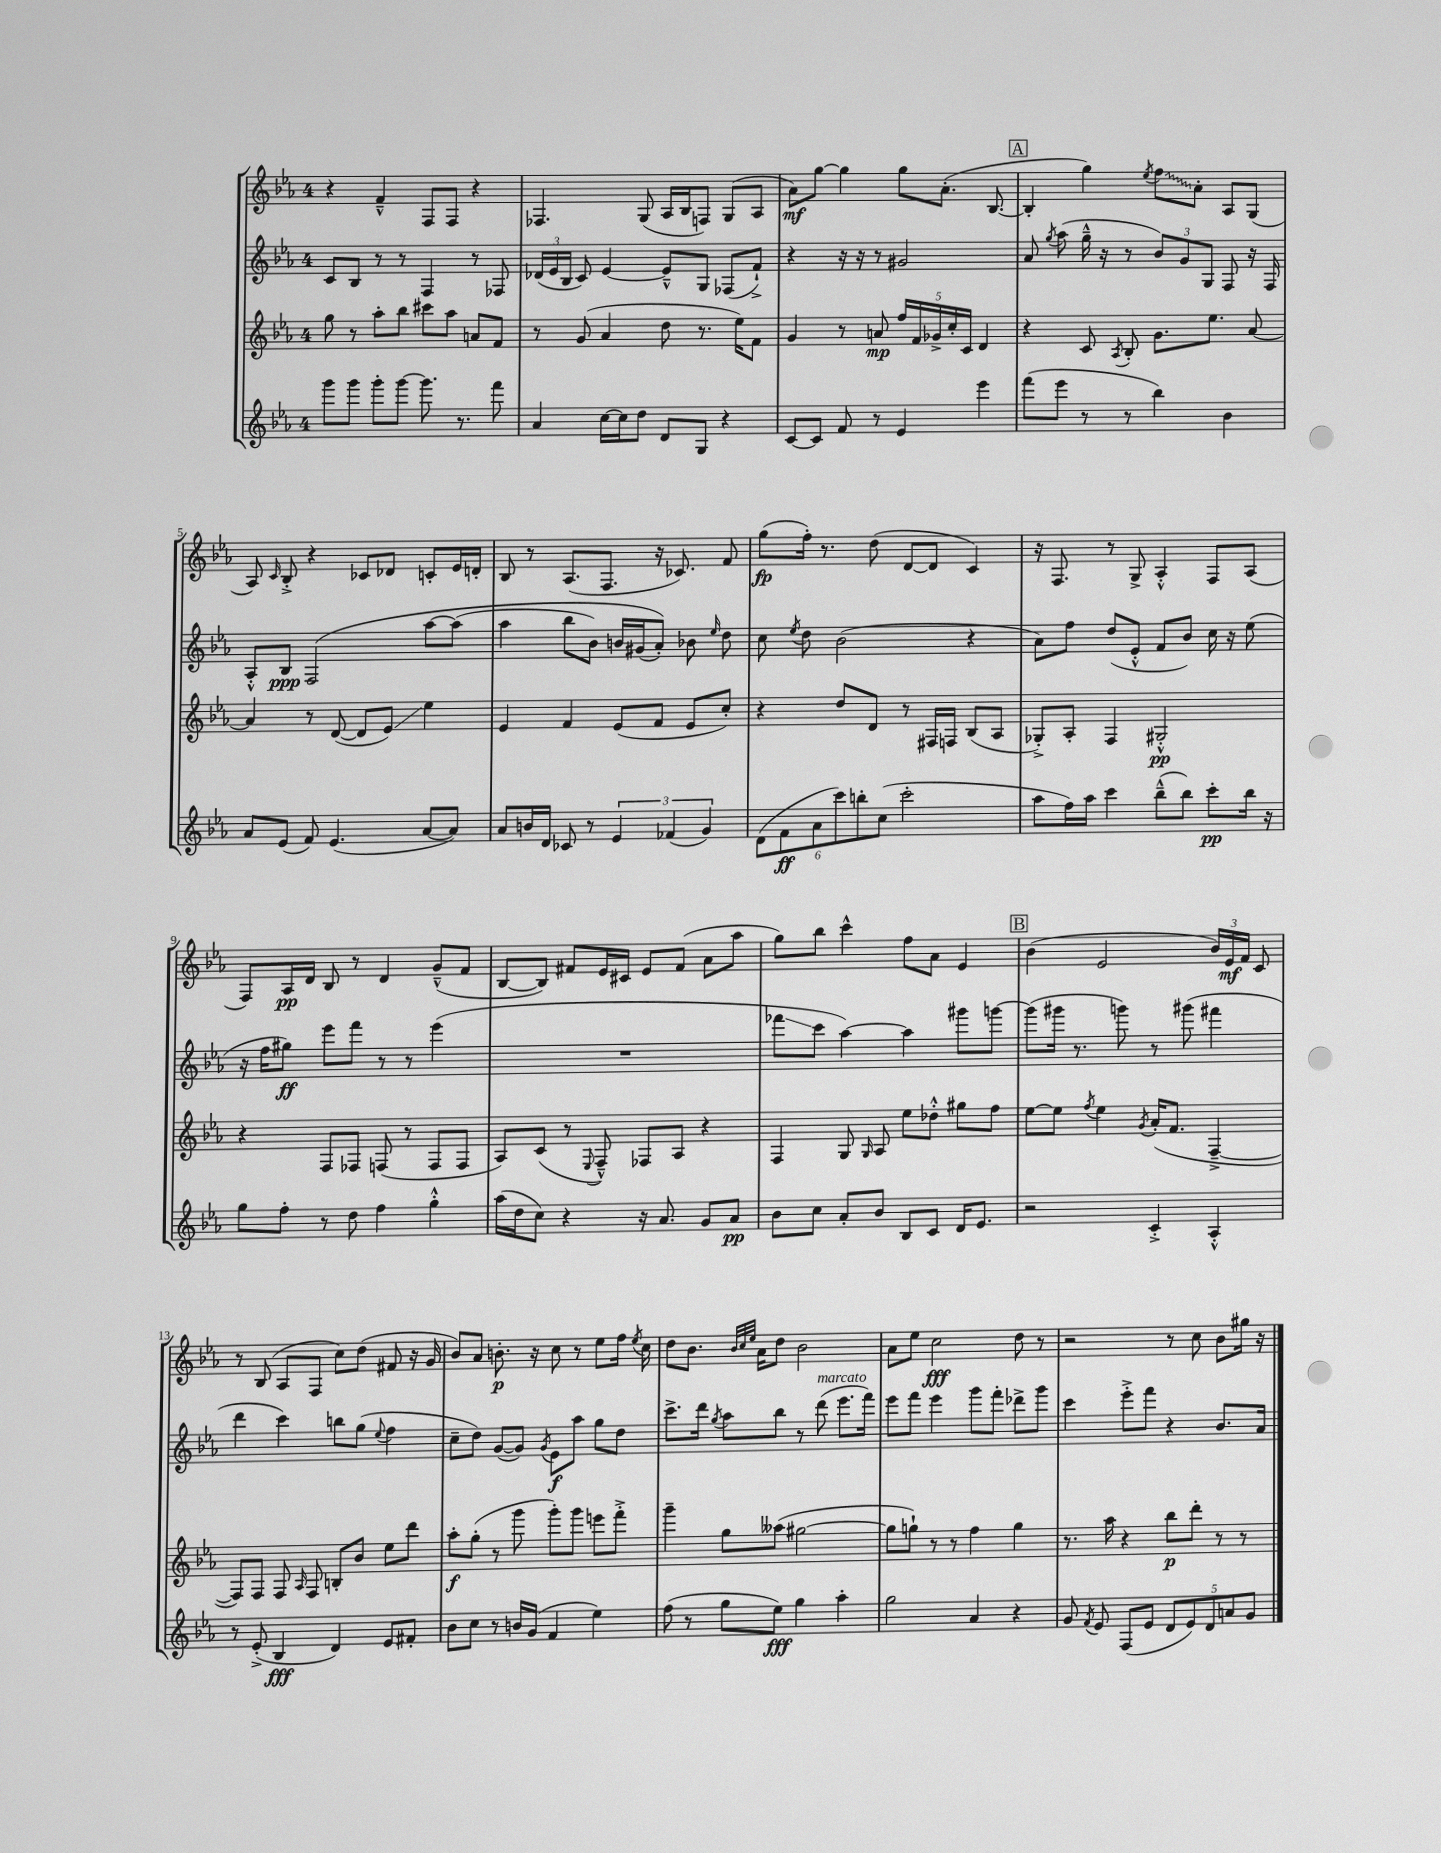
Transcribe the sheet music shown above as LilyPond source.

<<
\new StaffGroup <<
\new Staff = "s0" {
    \clef treble \key ees \major \once \override Staff.TimeSignature.style = #'single-digit \time 4/4
    \autoBeamOff r4 f'4---^ f8[ f8] r4 |
    fes4. g8( aes16[ bes16 f8]) g8[( aes8] |
    aes'8[\mf) g''8]~ g''4 g''8[ aes'8.]-.( bes8.~ |
    \mark \markup { \box "A" } bes4-. g''4) \acciaccatura { ees''8 } \once \override Glissando.style = #'zigzag f''8[\glissando aes'8]-. aes8[ g8]( |
    aes8) \grace { c'16 } bes8-.-> r4 ces'8[ des'8] c'8[-. ees'16 d'16]-. |
    bes8 r8 aes8.[( f8.] r16 ces'8.) f'8 |
    g''8[\fp( f''16]-.) r8. d''8( d'8[~ d'8] c'4) |
    r16 f8. r8 g8-> aes4-.-^ f8[ aes8]( |
    f8[) aes16\pp d'16] bes8 r8 d'4 g'8[---^( f'8] |
    bes8[~ bes8]) fis'8[ ees'16 cis'16] ees'8[ fis'8]( aes'8[ aes''8] |
    g''8[) bes''8] c'''4-^ f''8[ aes'8] ees'4 |
    \mark \markup { \box "B" } bes'4( ees'2 \tuplet 3/2 { bes'16[) ees'16\mf f'16] } c'8 |
    r8 bes8( aes8[ f8] c''8[) d''8]( fis'8 r16 g'16 |
    bes'8[) aes'8] b'8.-.\p r16 c''8 r8 ees''8[ f''16] \acciaccatura { ees''8 } c''16 |
    d''8[ bes'8.] \grace { bes'32[ c''32 ees''32] } aes'16[ d''8] bes'2 |
    aes'8[ ees''8] c''2\fff d''8 r8 |
    r2 r8 c''8 bes'8[ gis''16] r16 \bar "|." |
}
\new Staff = "s1" {
    \clef treble \key ees \major \once \override Staff.TimeSignature.style = #'single-digit \time 4/4
    \autoBeamOff c'8[ bes8] r8 r8 f4 r8 fes8 |
    \tuplet 3/2 { des'16[( ees'16 bes16] } c'8) ees'4~ ees'8[---^ g8] fes8[( f'8]-!->) |
    r4 r16 r16 r8 gis'2 |
    \mark \markup { \box "A" } aes'8 \acciaccatura { g''8 } aes''8( g''16---^ r16 r8 \tuplet 3/2 { bes'8[) g'8 g8] } f8 r16 f16 |
    aes8[-.-^ bes8]\ppp f2\( aes''8[~ aes''8]( |
    aes''4 bes''8[ bes'8]) b'16[ gis'16( aes'8]-.)\) bes'8 \grace { ees''16 } d''8 |
    c''8 \acciaccatura { ees''8 } d''8 bes'2( r4 |
    aes'8[) f''8] d''8[( ees'8]-.-^ f'8[ bes'8]) c''16 r16 ees''8( |
    r16 f''16[ gis''8]\ff) ees'''8[ f'''8] r8 r8 ees'''4( |
    R1 |
    fes'''8[\glissando c'''8] aes''4~) aes''4 gis'''8[ g'''8]~ |
    \mark \markup { \box "B" } g'''8[( gis'''16] r8. g'''8) r8 gis'''8( fis'''4 |
    d'''4 c'''4) b''8[ g''8]( \appoggiatura { ees''8 } f''4 |
    c''8[-- d''8]) g'8[~( g'8]) \acciaccatura { g'8 } ees'8[\f aes''8] g''8[ d''8] |
    c'''8.[-> d'''16] \acciaccatura { g''8 } aes''8[ bes''8] r8 d'''8^\markup { \italic "marcato" }( ees'''8.[ f'''16]) |
    ees'''8[ f'''8] ees'''4 g'''8[ f'''8]-. des'''8[-> g'''8] |
    c'''4 ees'''8[-.-> f'''8] r4 bes'8.[ aes'16] \bar "|." |
}
\new Staff = "s2" {
    \clef treble \key ees \major \once \override Staff.TimeSignature.style = #'single-digit \time 4/4
    \autoBeamOff g''8 r8 aes''8[-. bes''8] cis'''8[ aes''8] a'8[ f'8] |
    r8 g'8( aes'4 d''8 r8. ees''16[) f'8] |
    g'4 r8 a'8\mp \tuplet 5/4 { f''16[ f'16 ges'16-> c''16-. c'16] } d'4 |
    \mark \markup { \box "A" } r4 c'8 \acciaccatura { aes8 } bes8-. g'8.[ ees''8.] aes'8~ |
    aes'4 r8 d'8~( d'8[ ees'8]\glissando) ees''4 |
    ees'4 f'4 ees'8[( f'8] ees'8[ c''8]-.) |
    r4 d''8[ d'8] r8 fis16[ f16] bes8[( aes8] |
    ges8[-.->) aes8]-. f4 gis2-.-^\pp |
    r4 f8[ fes8] f8( r8 f8[ f8] |
    aes8[) c'8]( r8 \appoggiatura { ees8 } f8---^) fes8[ aes8] r4 |
    f4 g8 \grace { g16 } aes8 ees''8[ des''8]-.-^ gis''8[ f''8] |
    \mark \markup { \box "B" } ees''8[~ ees''8] \acciaccatura { f''8 } ees''4 \acciaccatura { g'8 } aes'16[-.( f'8.] f4~---> |
    f8[) f8] f8 \grace { aes16 } f8 b8[-. bes'8] ees''8[ d'''8] |
    aes''8[-.\f g''8]-.( r8 g'''8 g'''8[-.) g'''8] e'''8[ f'''8]-.-> |
    g'''4-- g''8[ aeses''8]( gis''2~ |
    gis''8[ g''8]-!) r8 r8 f''4 g''4 |
    r8. aes''16 r4 bes''8[\p d'''8]-. r8 r8 \bar "|." |
}
\new Staff = "s3" {
    \clef treble \key ees \major \once \override Staff.TimeSignature.style = #'single-digit \time 4/4
    \autoBeamOff g'''8[ g'''8] g'''8[-. g'''8]~ g'''8. r8. f'''8 |
    aes'4 c''16[~ c''16 d''8] d'8[ g8] r4 |
    c'8[~ c'8] f'8 r8 ees'4 ees'''4 |
    \mark \markup { \box "A" } f'''8[( ees'''8] r8 r8 bes''4) bes'4 |
    aes'8[ ees'8]( f'8) ees'4.( aes'8[~ aes'8]) |
    aes'8[ b'16 d'16] ces'8 r8 \tuplet 3/2 { ees'4 fes'4( g'4) } |
    \tuplet 6/4 { d'8[( f'8\ff aes'8 c'''8) b''8-. c''8]( } c'''2-. |
    aes''8[ f''16) aes''16] c'''4 bes''8[---^( bes''8]) c'''8[-.\pp bes''16] r16 |
    g''8[ f''8]-. r8 d''8 f''4 g''4-.-^ |
    aes''16[( d''16 c''8]) r4 r16 aes'8. g'8[ aes'8]\pp |
    bes'8[ c''8] aes'8[-. bes'8] bes8[ c'8] d'16[ ees'8.] |
    \mark \markup { \box "B" } r2 c'4-.-> aes4-.-^ |
    r8 ees'8-.->( bes4\fff d'4) ees'8[ fis'8]-. |
    bes'8[ c''8] r8 b'16[ g'16]( f'4 ees''4) |
    f''8( r8 g''8[ ees''8]\fff) g''4 aes''4-. |
    g''2 aes'4 r4 |
    g'8 \acciaccatura { f'8 } ees'8 f8[( ees'8] \tuplet 5/4 { d'8[ ees'8) d'8 a'8 g'8] } \bar "|." |
}
>>
>>
